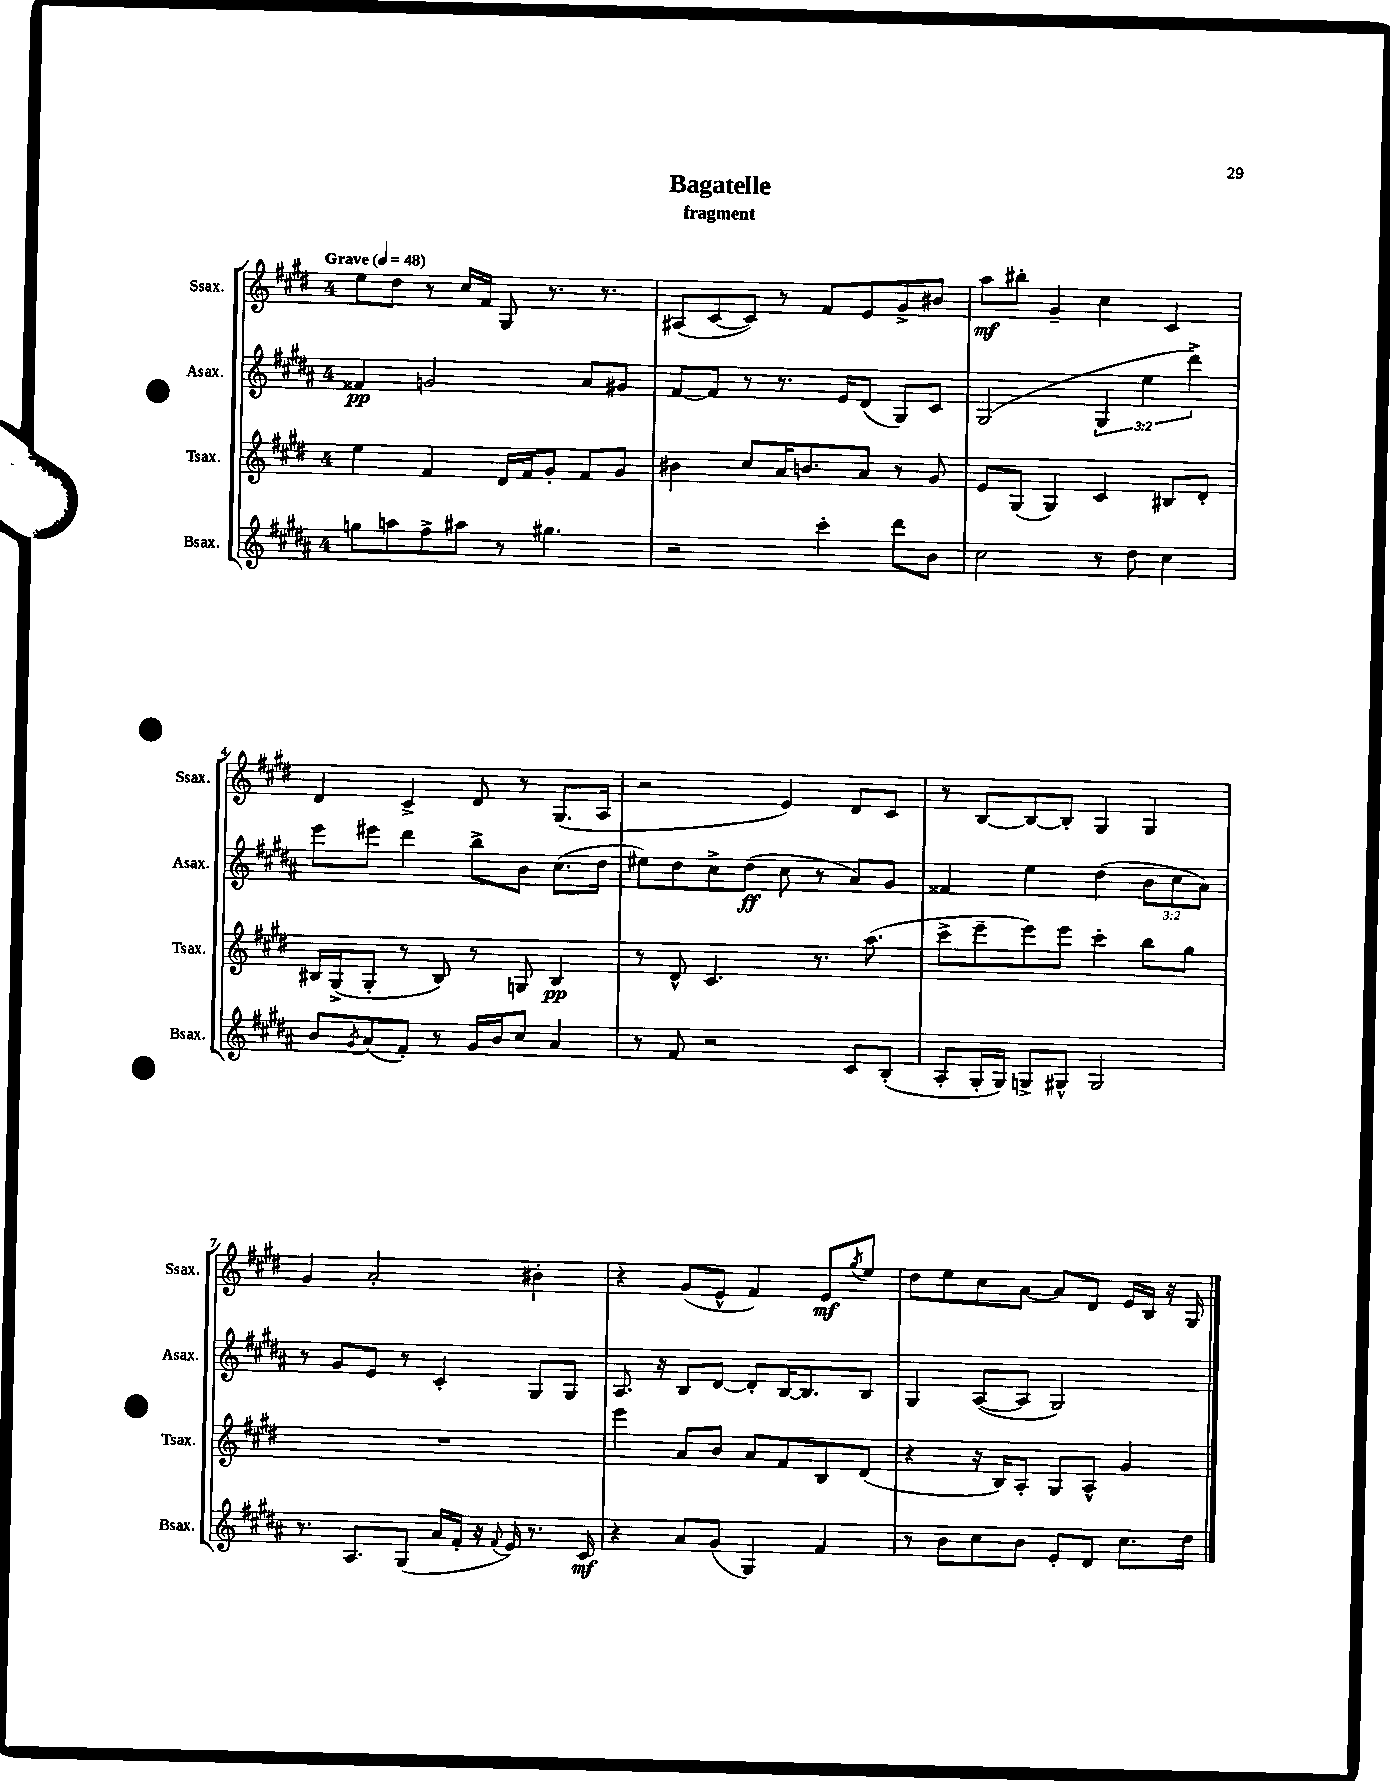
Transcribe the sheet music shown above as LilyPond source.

\header { title = "Bagatelle" subtitle = "fragment" }
<<
\new StaffGroup <<
\new Staff = "s0" \with { instrumentName = "Ssax." shortInstrumentName = "Ssax." } {
    \clef treble \key e \major \once \override Staff.TimeSignature.style = #'single-digit \time 4/4 \tempo "Grave" 4 = 48
    e''8 dis''8 r8 cis''16 fis'16 gis8 r8. r8. |
    ais8( cis'8~ cis'8) r8 fis'8 e'8 gis'8-> bis'8 |
    a''8\mf bis''8-. gis'4-- cis''4 cis'4 |
    dis'4 cis'4-> dis'8 r8 gis8.( a16 |
    r2 e'4) dis'8 cis'8 |
    r8 b8~ b8~ b8-. gis4 gis4 |
    gis'4 a'2-. bis'4-. |
    r4 gis'8( e'8-^ fis'4) e'8\mf \acciaccatura { gis''8 } e''8 |
    dis''8 e''8 cis''8 a'8~ a'8 dis'8 e'16 b16 r16 gis16 \bar "|." |
}
\new Staff = "s1" \with { instrumentName = "Asax." shortInstrumentName = "Asax." } {
    \clef treble \key b \major \once \override Staff.TimeSignature.style = #'single-digit \time 4/4 \override Staff.TupletNumber.text = #tuplet-number::calc-fraction-text
    fisis'4\pp g'2 ais'8 gis'8 |
    fis'8~ fis'8 r8 r8. e'16 dis'8( gis8) cis'8 |
    gis2( \tuplet 3/2 { gis4 e''4 dis'''4->) } |
    e'''8 eis'''8 dis'''4 b''8-> b'8 cis''8.( dis''16 |
    eis''8) dis''8 cis''8-> dis''8\ff( cis''8 r8 ais'8) gis'8 |
    fisis'4 e''4 dis''4( \tuplet 3/2 { b'8 cis''8 ais'8) } |
    r8 gis'8 e'8 r8 cis'4-. gis8 gis8 |
    ais8. r16 b8 dis'8~ dis'8-. b16~ b8. b8 |
    gis4 ais8~( ais8 gis2) \bar "|." |
}
\new Staff = "s2" \with { instrumentName = "Tsax." shortInstrumentName = "Tsax." } {
    \clef treble \key e \major \once \override Staff.TimeSignature.style = #'single-digit \time 4/4
    e''4 fis'4 dis'16 fis'16 gis'8-. fis'8 gis'8 |
    bis'4 cis''8 a'16 b'8. a'8 r8 gis'8 |
    e'8 gis8( gis4) cis'4 bis8 dis'8-. |
    bis16 gis16->( gis8-. r8 bis8) r8 g8 bis4\pp |
    r8 dis'8-^ cis'4. r8. a''8.( |
    cis'''8-> e'''8-- e'''8) e'''8 cis'''4-. b''8 gis''8 |
    R1 |
    e'''4 a'8 b'8 a'8 fis'8 b8 dis'8( |
    r4 r16 b16) a8-. gis8 a8-^ gis'4 \bar "|." |
}
\new Staff = "s3" \with { instrumentName = "Bsax." shortInstrumentName = "Bsax." } {
    \clef treble \key b \major \once \override Staff.TimeSignature.style = #'single-digit \time 4/4
    g''8 a''8 fis''8-> ais''8 r8 gis''4. |
    r2 cis'''4-. dis'''8 b'8 |
    cis''2 r8 dis''8 cis''4 |
    b'8 \acciaccatura { gis'8 } ais'8( fis'8-.) r8 gis'16 b'16 cis''8 ais'4 |
    r8 fis'8 r2 cis'8 b8-.( |
    ais8-. gis16-. gis16) g8-> gis8-^ gis2 |
    r8. ais8. gis8( ais'16 fis'16-. r16 \appoggiatura { fis'8 } e'16) r8. cis'16\mf |
    r4 ais'8 gis'8( gis4) fis'4 |
    r8 b'8 cis''8 b'8 e'8-. dis'8 cis''8. dis''16 \bar "|." |
}
>>
>>
